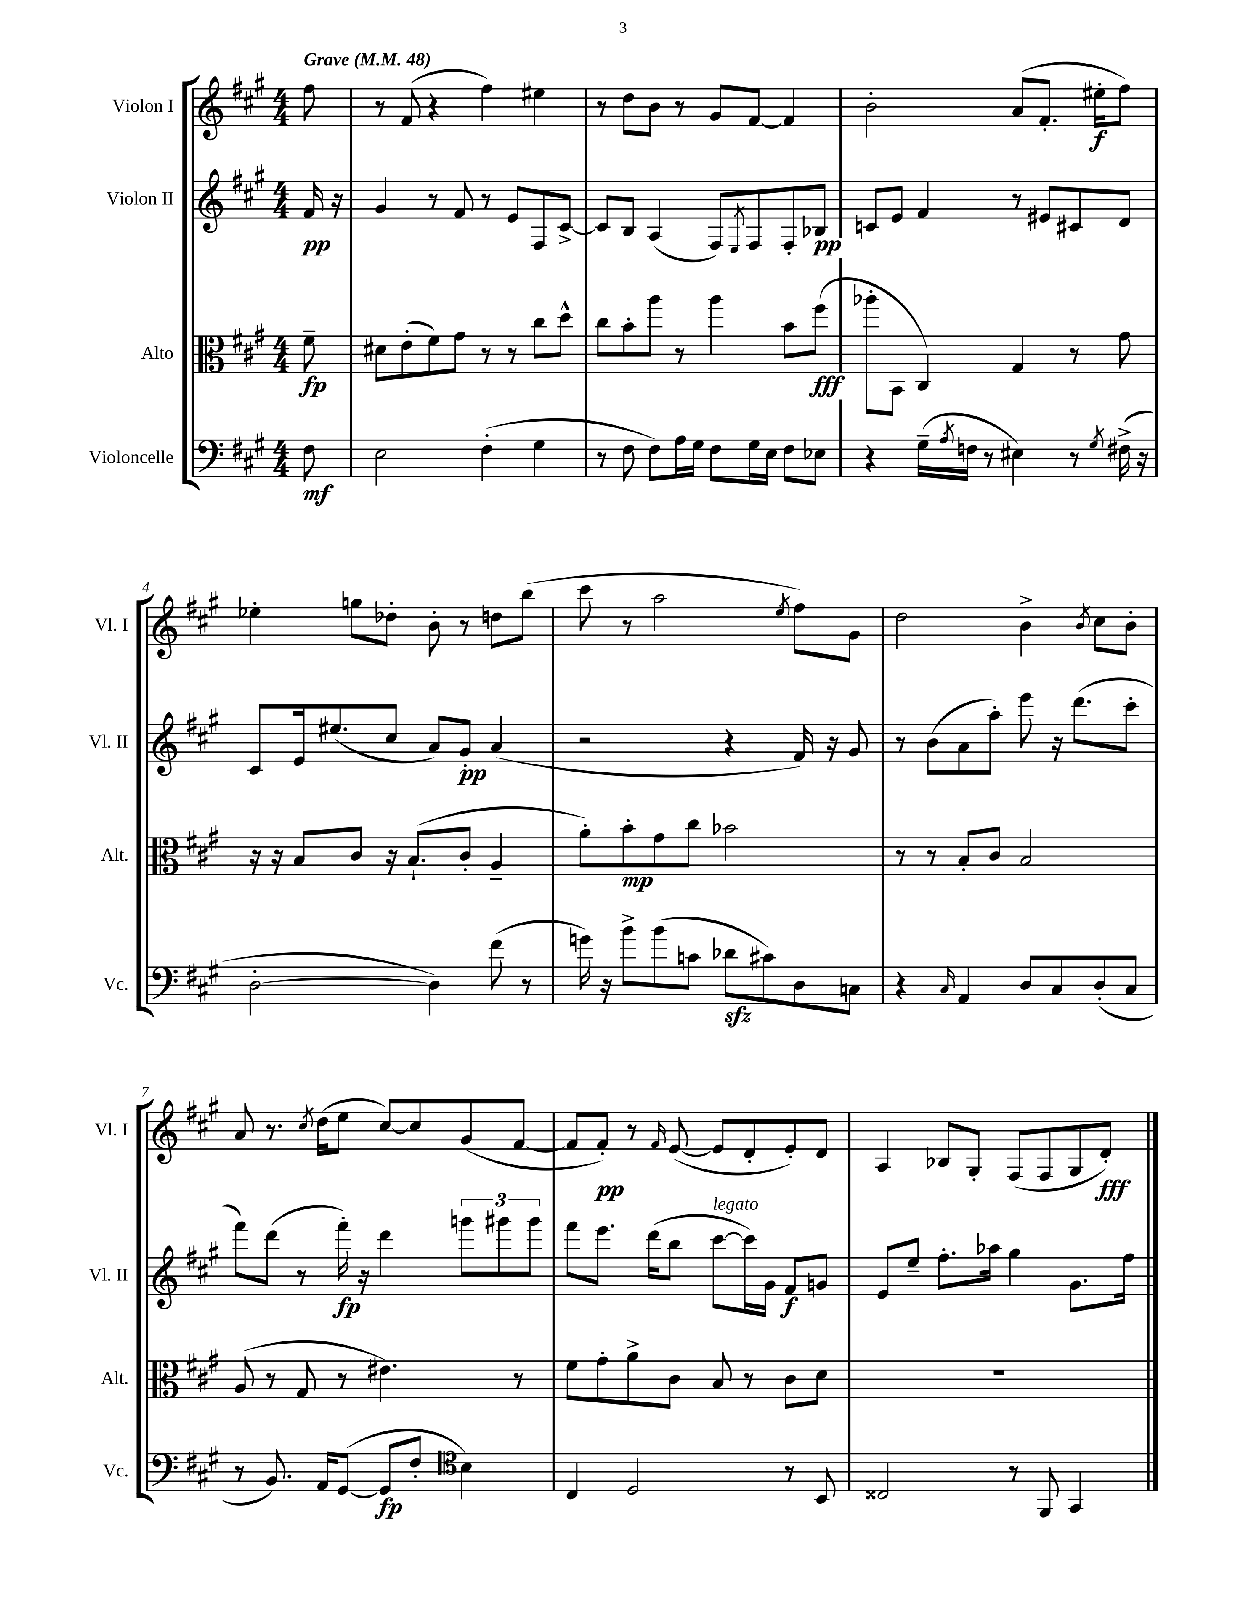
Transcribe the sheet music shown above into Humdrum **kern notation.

**kern	**kern	**kern	**kern
*staff4	*staff3	*staff2	*staff1
*clefF4	*clefC3	*clefG2	*clefG2
*k[f#c#g#]	*k[f#c#g#]	*k[f#c#g#]	*k[f#c#g#]
*M4/4	*M4/4	*M4/4	*M4/4
*MM48	*MM48	*MM48	*MM48
8F#\	8f#~\	16f#/	8ff#\
.	.	16r	.
=	=	=	=
2E\	8d#\L	4g#/	8r
.	(8e'\	.	(8f#/
.	8f#\)	8r	4r
.	8g#\J	8f#/	.
(4F#'\	8r	8r	4ff#\)
.	8r	8e/L	.
4G#\	8cc#\L	8F#/	4ee#\
.	8dd^^\J	[8c#^/J	.
=	=	=	=
8r	8cc#\L	8c#/]L	8r
8F#\	8b'\	8B/J	8dd\L
8F#\L)	8aa\J	(4A/	8b\J
16A\L	8r	.	8r
16G#\JJ	.	.	.
8F#\L	4aa\	8F#/L)	8g#/L
.	.	8qE/	.
16G#\L	.	8F#/	[8f#/J
16E\JJ	.	.	.
8F#\L	8b\L	8F#'/	4f#/]
8E-\J	(8ff#\J	8B-/J	.
=	=	=	=
4r	8aa-'\L	8c/L	2b'\
.	8BB\J	8e/J	.
(16G#~\LL	4C#/)	4f#/	.
8qA/	.	.	.
16F\JJ	.	.	.
8r	.	.	.
4E#\)	4G#/	8r	(8a/L
.	.	8e#/L	8.f#'/J
8r	8r	8c#/	.
.	.	.	16ee#'\LK
8qG#/	.	.	.
(16F#^\	8g#\	8d/J	8ff#\J)
16r	.	.	.
=	=	=	=
[2D'\	16r	8c#/L	4ee-'\
.	16r	.	.
.	8B/L	16e/k	.
.	.	(8.ee#/	.
.	8c#/J	.	8gg\L
.	16r	8cc#/J	8dd-'\J
.	(8.B`/L	.	.
4D\])	.	8a/L)	8b'\
.	8c#'/J	8g#'/J	8r
(8f#\	4A~/	(4a/	8dd\L
8r	.	.	(8bb\J
=	=	=	=
16g\)	8a'\L)	2r	8ccc#\
16r	.	.	.
8b^\L	8b'\	.	8r
(8b\	8g#\	.	2aa\
8c\J	8cc#\J	.	.
8d-\L	2b-\	4r	.
8c#\)	.	.	.
.	.	.	8qee/
8D\	.	16f#/)	8ff#\L)
.	.	16r	.
8C\J	.	8g#/	8g#\J
=	=	=	=
4r	8r	8r	2dd\
.	8r	(8b\L	.
16qqC#/	.	.	.
4AA/	8B'/L	8a\	.
.	8c#/J	8aa'\J)	.
8D/L	2B/	8eee\	4b^\
8C#/	.	16r	.
.	.	(8.ddd\L	.
.	.	.	8qb/
(8D'/	.	.	8cc#\L
8C#/J	.	8ccc#'\J	8b'\J
=	=	=	=
8r	(8A/	8fff#\L)	8a/
8.BB/)	8r	(8ddd\J	8.r
.	8G#/	8r	.
.	.	.	8qcc#/
16AA/LK	.	.	(16dd\LK
([8GG#/J	8r	16fff#'\)	8ee\J
.	.	16r	.
8GG#/]L	4.e#\)	4ddd\	[8cc#/L)
8F#'/J	.	.	8cc#/]
*clefC4	*	*	*
4B\)	.	12ggg\L	(8g#/
.	.	12ggg#\	.
.	8r	.	[8f#/J
.	.	12ggg#\J	.
=	=	=	=
4C#/	8f#\L	8fff#\L	8f#/]L
.	8g#'\	8.eee\J	8f#'/J)
2D/	8a^\	.	8r
.	.	(16ddd\LK	.
.	.	.	16qqf#/
.	8c#\J	8bb\J	([8e/
.	8B/	[8ccc#\L	8e/]L
.	8r	16ccc#\]L)	8d'/
.	.	16g#\JJ	.
8r	8c#\L	8f#/L	8e'/)
8BB/	8d\J	8g/J	8d/J
=	=	=	=
2C##/	1r	8e/L	4A/
.	.	8ee~/J	.
.	.	8.ff#'\L	8B-/L
.	.	.	8G#'/J
.	.	16aa-\Jk	.
8r	.	4gg#\	(8F#/L
8FF#/	.	.	8F#/
4GG#/	.	8.g#\L	8G#/
.	.	.	8d'/J)
.	.	16ff#\Jk	.
==	==	==	==
*-	*-	*-	*-
